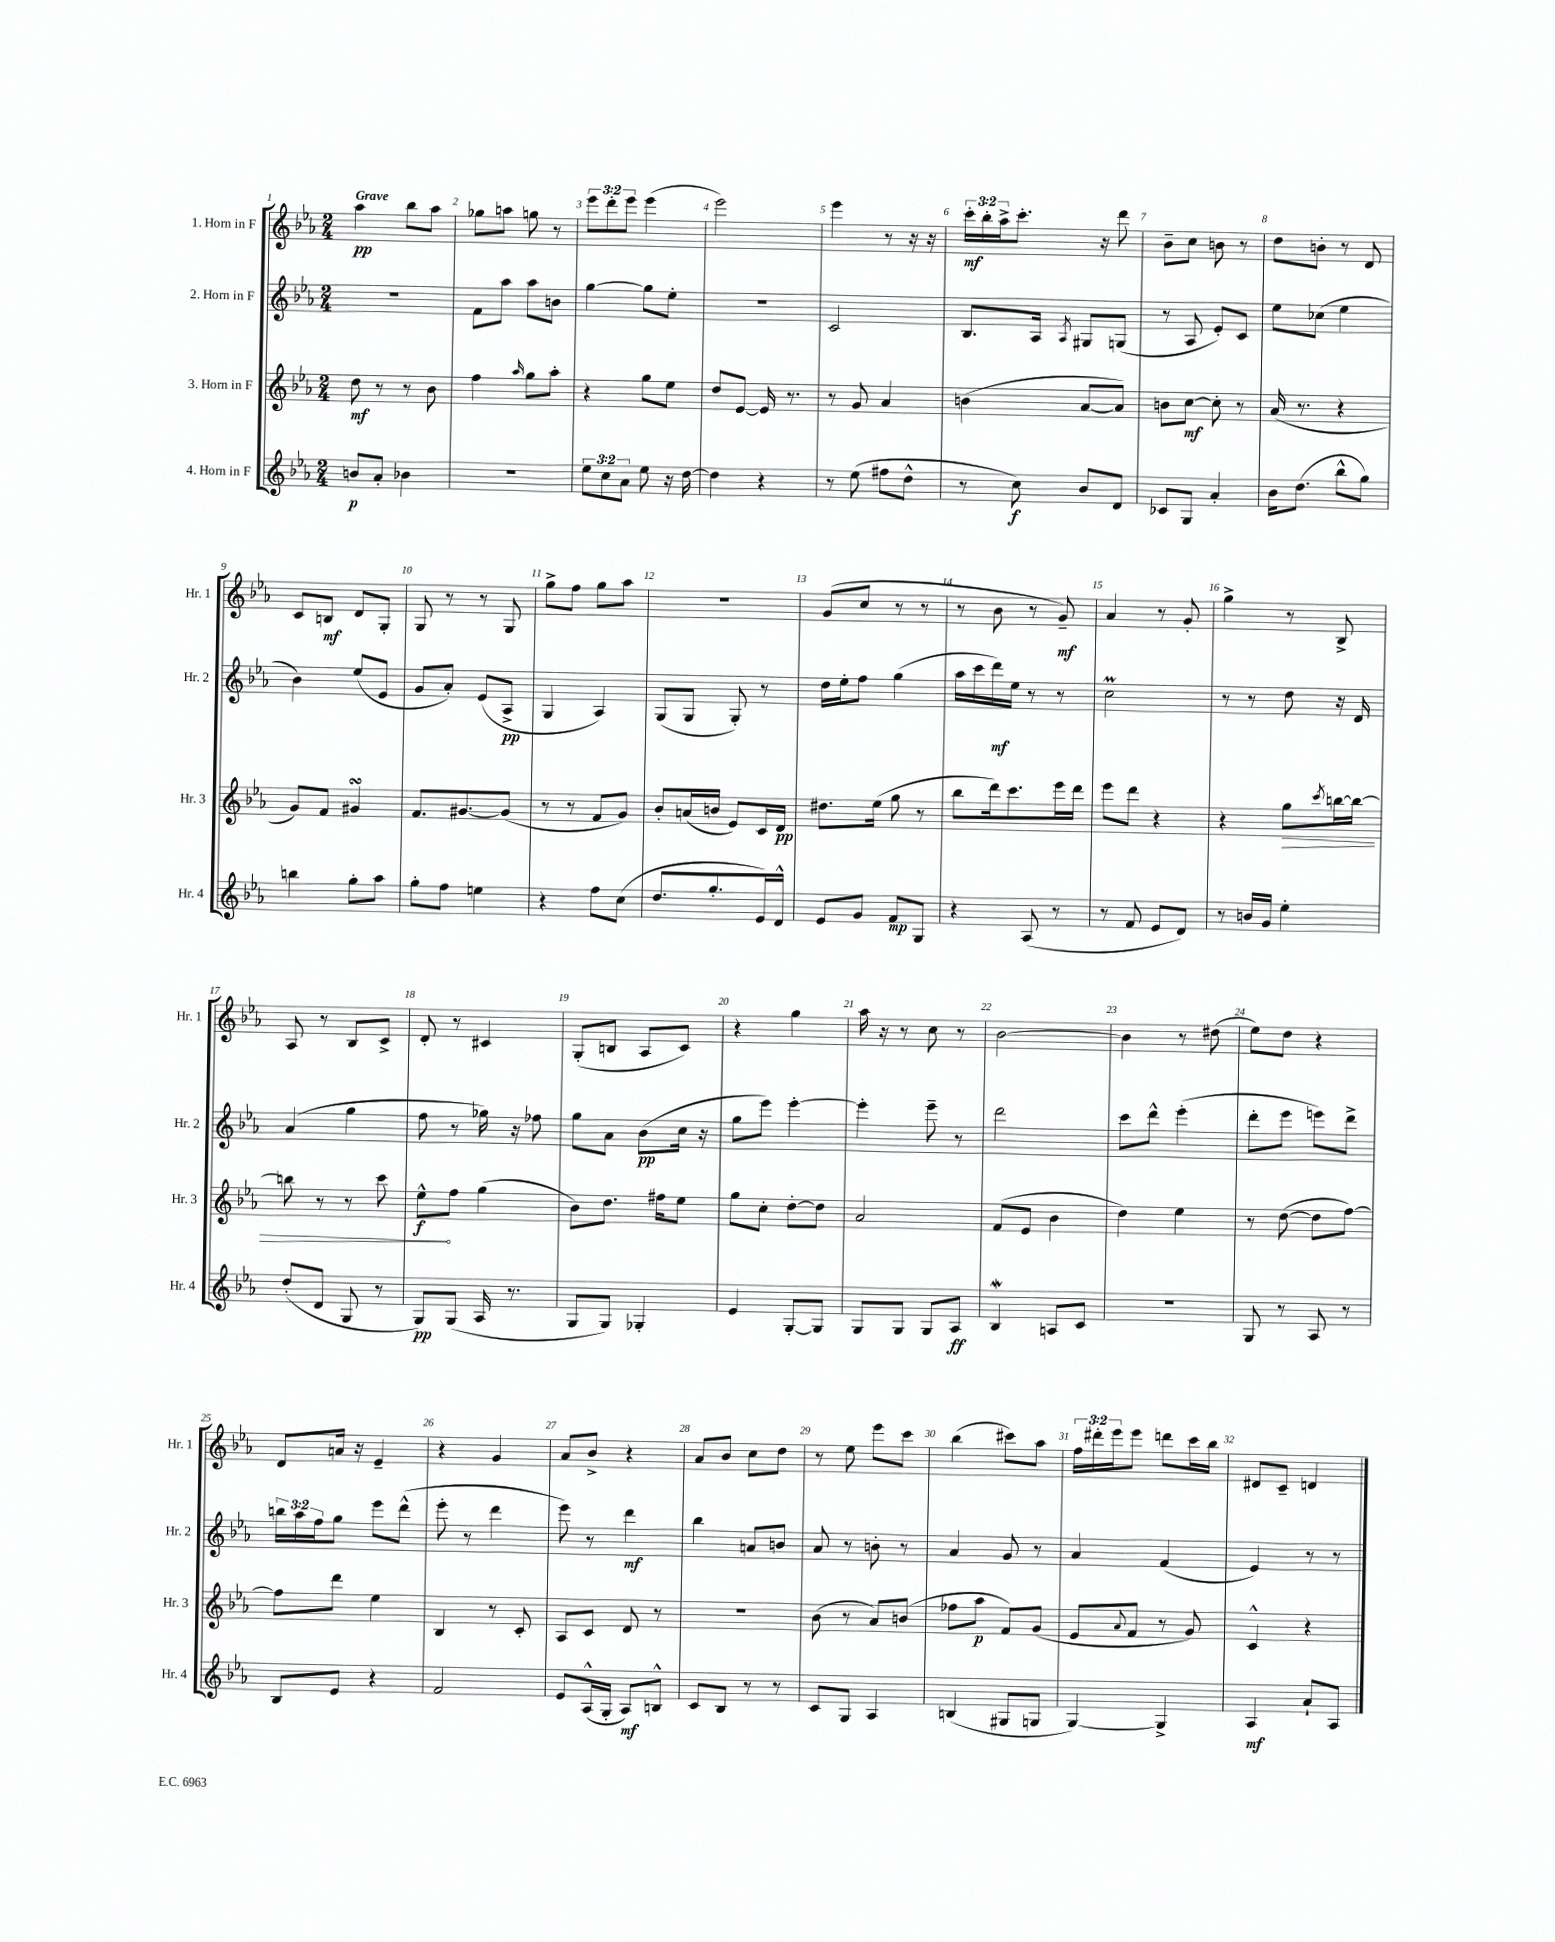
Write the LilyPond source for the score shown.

<<
\new StaffGroup <<
\new Staff = "s0" \with { instrumentName = "1. Horn in F" shortInstrumentName = "Hr. 1" } {
    \clef treble \key ees \major \numericTimeSignature \time 2/4 \override Staff.TupletNumber.text = #tuplet-number::calc-fraction-text \tempo "Grave"
    aes''4\pp bes''8 aes''8 |
    ges''8 a''8 g''8 r8 |
    \tuplet 3/2 { ees'''8 d'''8-. ees'''8 } ees'''4( |
    ees'''2) |
    ees'''4 r8 r16 r16 |
    \tuplet 3/2 { c'''16-.\mf bes''16-. aes''16-> } c'''8.-. r16 d'''8 |
    bes'8-- c''8 b'8 r8 |
    d''8 b'8-. r8 d'8 |
    c'8 b8\mf d'8 g8-. |
    g8 r8 r8 g8 |
    g''8-> f''8 g''8 aes''8 |
    r2 |
    g'8( c''8 r8 r8 |
    r8 bes'8 r8 g'8--\mf) |
    aes'4 r8 g'8-. |
    g''4-> r8 bes8-> |
    aes8 r8 bes8 c'8-> |
    d'8-. r8 cis'4 |
    g8-.( b8 aes8 c'8) |
    r4 g''4 |
    aes''16 r16 r8 c''8 r8 |
    bes'2~ |
    bes'4 r8 dis''8( |
    ees''8) d''8 r4 |
    d'8 a'16 r16 ees'4-- |
    r4 g'4 |
    aes'8 bes'8-> r4 |
    aes'8 bes'8 c''8 d''8 |
    r8 ees''8 ees'''8 c'''8 |
    bes''4( cis'''8) aes''8 |
    \tuplet 3/2 { f''16 dis'''16-. ees'''16 } ees'''8 d'''8 c'''16 bes''16 |
    dis'8 c'8-- d'4 \bar "|." |
}
\new Staff = "s1" \with { instrumentName = "2. Horn in F" shortInstrumentName = "Hr. 2" } {
    \clef treble \key ees \major \numericTimeSignature \time 2/4 \override Staff.TupletNumber.text = #tuplet-number::calc-fraction-text
    r2 |
    f'8 aes''8 aes''8 b'8 |
    g''4~ g''8 ees''8-. |
    R2 |
    c'2 |
    bes8. aes16 \acciaccatura { aes8 } gis8 g8( |
    r8 aes8 ees'8-.) c'8 |
    ees''8 ces''8( ees''4 |
    bes'4) ees''8( ees'8 |
    g'8 aes'8-.) ees'8( aes8->\pp |
    g4 aes4) |
    g8( g8 g8-.) r8 |
    d''16 ees''16-. f''8 g''4( |
    aes''16 c'''16 d'''16\mf) ees''16 r8 r8 |
    c''2\prall |
    r8 r8 d''8 r16 d'16 |
    aes'4( g''4 |
    f''8 r8 ges''16) r16 fes''8 |
    g''8 aes'8 bes'8\pp( c''16 r16 |
    g''8 ees'''8) ees'''4~-. |
    ees'''4-. ees'''8-- r8 |
    d'''2 |
    c'''8 d'''8-^ ees'''4-.( |
    d'''8-. ees'''8 e'''8) d'''8-> |
    \tuplet 3/2 { b''16 aes''16 f''16 } g''8 ees'''8 d'''8-^( |
    ees'''8-. r8 d'''4 |
    ees'''8) r8 d'''4\mf |
    bes''4 a'8 b'8 |
    aes'8 r8 b'8-. r8 |
    aes'4 g'8 r8 |
    aes'4 f'4( |
    ees'4) r8 r8 \bar "|." |
}
\new Staff = "s2" \with { instrumentName = "3. Horn in F" shortInstrumentName = "Hr. 3" } {
    \clef treble \key ees \major \numericTimeSignature \time 2/4
    d''8\mf r8 r8 bes'8 |
    f''4 \grace { aes''16 } g''8 aes''8-. |
    r4 g''8 ees''8 |
    d''8 ees'8~ ees'16 r8. |
    r8 g'8 aes'4 |
    b'4( aes'8~ aes'8) |
    b'8 c''8~\mf c''8-. r8 |
    aes'16( r8. r4 |
    g'8) f'8 gis'4\turn |
    f'8. gis'8.~ gis'8( |
    r8 r8 f'8 g'8) |
    bes'8-. a'16( b'16 ees'8) c'16 d'16\pp |
    dis''8. ees''16( g''8 r8 |
    bes''8 d'''16) c'''8. ees'''16 d'''16 |
    ees'''8 d'''8 r4 |
    r4 \once \override Hairpin.circled-tip = ##t g''8\> \acciaccatura { c'''8 } b''16~ b''16~ |
    b''8 r8 r8 c'''8 |
    ees''8-^\f\! f''8 g''4( |
    bes'8) d''8. fis''16 ees''8 |
    g''8 c''8-. d''8~-. d''8 |
    aes'2 |
    f'8( ees'8 bes'4 |
    d''4) ees''4 |
    r8 d''8~( d''8 f''8~) |
    f''8 d'''8 ees''4 |
    bes4 r8 c'8-. |
    aes8 c'8 d'8 r8 |
    R2 |
    bes'8( r8 aes'8) b'8( |
    fes''8 aes''8\p f'8) g'8( |
    ees'8 \appoggiatura { aes'8 } f'8 r8 g'8) |
    c'4-^ r4 \bar "|." |
}
\new Staff = "s3" \with { instrumentName = "4. Horn in F" shortInstrumentName = "Hr. 4" } {
    \clef treble \key ees \major \numericTimeSignature \time 2/4 \override Staff.TupletNumber.text = #tuplet-number::calc-fraction-text
    b'8\p aes'8-. bes'4 |
    R2 |
    \tuplet 3/2 { ees''8 c''8 aes'8 } ees''8 r16 d''16~ |
    d''4 r4 |
    r8 ees''8( fis''8 d''8-^ |
    r8 c''8\f) bes'8 d'8 |
    ces'8 g8 aes'4-. |
    bes'16 d''8.( bes''8-^ g''8) |
    b''4 g''8-. aes''8 |
    g''8-. f''8 e''4 |
    r4 f''8 c''8( |
    d''8. g''8.-. ees'16) d'16-^ |
    ees'8 g'8 f'8\mp g8 |
    r4 aes8( r8 |
    r8 f'8 ees'8 d'8) |
    r8 b'16 g'16 ees''4-. |
    d''8-.( d'8 g8 r8 |
    g8\pp) g8( aes16 r8. |
    g8 g8) ges4-. |
    ees'4 g8~-. g8 |
    g8 g8 g8 aes8\ff |
    bes4\mordent a8 c'8 |
    R2 |
    g8 r8 aes8 r8 |
    bes8 ees'8 r4 |
    f'2 |
    ees'8 aes16-^( g16-. aes8\mf) b8-^ |
    c'8 bes8 r8 r8 |
    c'8 g8 aes4 |
    b4( gis8 g8 |
    g4~) g4-> |
    aes4\mf aes'8-! aes8 \bar "|." |
}
>>
>>
\layout { \context { \Score \override BarNumber.break-visibility = ##(#f #t #t) barNumberVisibility = #all-bar-numbers-visible } }
